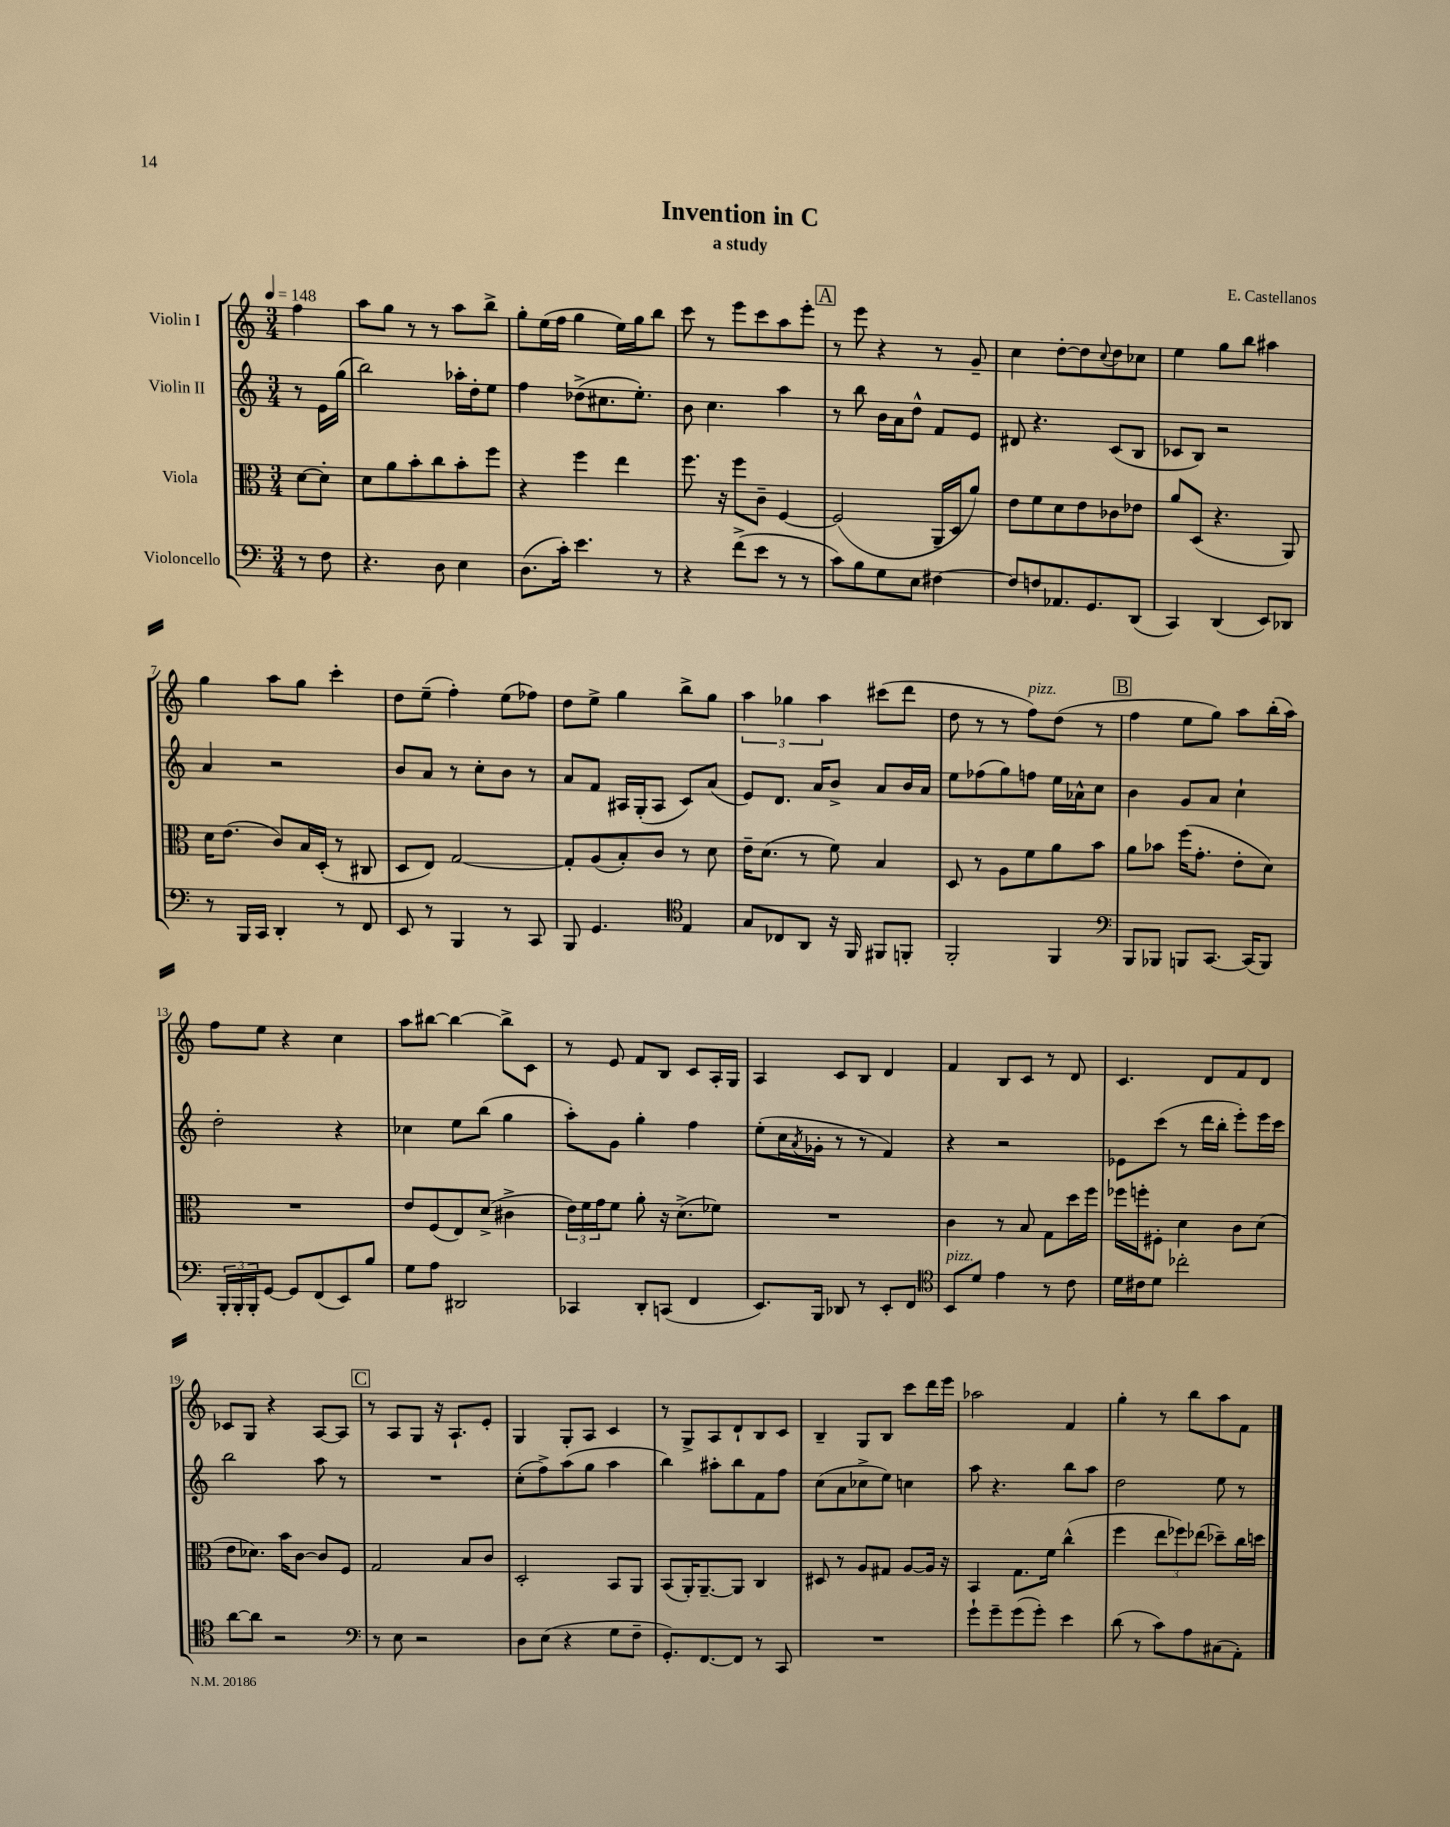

**kern	**kern	**kern	**kern
*staff4	*staff3	*staff2	*staff1
*clefF4	*clefC3	*clefG2	*clefG2
*k[]	*k[]	*k[]	*k[]
*M3/4	*M3/4	*M3/4	*M3/4
*MM148	*MM148	*MM148	*MM148
8r	[8d\L	8r	4ff\
8F\	8d'\]J	16e\LL	.
.	.	(16gg\JJ	.
=	=	=	=
4.r	8d\L	2bb\)	8aa\L
.	8a\	.	8gg\J
.	8b'\	.	8r
8D\	8cc\	.	8r
4E\	8b'\	16aa-'\LL	8aa\L
.	.	16dd'\J	.
.	8ff\J	8ee\J	8bb^\J
=	=	=	=
(8.D\L	4r	4ff\	8gg'\L
.	.	.	(16ee\L
16c'\Jk)	.	.	16ff\JJ
4.e\	4ff\	(8dd-^\L	4gg\
.	.	8.cc#\	.
.	4ee\	.	16ee\LL)
.	.	8.ee'\J)	16gg\J
8r	.	.	8bb\J
=	=	=	=
4r	8.ff\	8b\	8ccc\
.	.	4.cc\	8r
.	16r	.	.
(8f^\L	8ff\L	.	8eee\L
8e\J	8c~\J	.	8ccc\
8r	[4F/	4aa\	8aa\
8r	.	.	8eee'\J
=	=	=	=
8c\L)	(2F/]	8r	8r
8B\	.	8bb\	8eee\
8G\	.	16b\LL	4r
.	.	16a\J	.
8E\J	.	8dd^^\J	.
[4F#\	16AA~/LL	8f/L	8r
.	16D/J	.	.
.	8a/J)	8e/J	8g~/
=	=	=	=
8F#/]L	8e\L	8d#/	4cc\
8F/	8f\	4.r	.
8.AA-/	8d\	.	[8dd'\L
.	8e\	.	8dd\]
8.GG/	.	.	.
.	.	.	8qqcc/
.	8c-\	(8c/L	8dd\
(8DD/J	8e-\J	8B/J	8cc-\J
=	=	=	=
4CC/)	8a/L	8c-/L	4ee\
.	(8D/J	8B/J)	.
(4DD/	4.r	2r	8gg\L
.	.	.	8bb\J
8EE/L)	.	.	4aa#\
8DD-/J	8AA/)	.	.
=	=	=	=
8r	16d\LK	4a/	4gg\
.	(8.e\J	.	.
16BBB/LL	.	.	.
16CC/JJ	.	.	.
4DD'/	8c/L)	2r	8aa\L
.	16B/L	.	8gg\J
.	(16D'/JJ	.	.
8r	8r	.	4ccc'\
8FF/	8C#/	.	.
=	=	=	=
8EE/	8D/L	8b/L	8dd\L
8r	8E/J)	8a/J	(8ee~\J
4BBB/	[2G/	8r	4ff'\)
.	.	8cc'\L	.
8r	.	8b\J	(8ee\L
8CC/	.	8r	8ff-\J)
=	=	=	=
8BBB/	8G'/]L	8a/L	8dd\L
4.GG/	(8A/	8f/J	8ee^\J
.	8B'/)	16A#/LL	4gg\
.	.	(16G'/J	.
.	8c/J	8A#/J	.
*clefC4	*	*	*
4E/	8r	8c/L)	8bb^\L
.	8d\	(8a/J	8gg\J
=	=	=	=
8G/L	16e~\LK	8e/L)	6aa\
.	(8.d\J	.	.
8C-/	.	8.d/J	.
.	.	.	6gg-\
8AA/J	8r	.	.
.	.	16a/LK	.
.	.	.	6aa\
16r	8f\)	8b^/J	.
16FF/	.	.	.
8FF#/L	4B/	8a/L	(8ccc#\L
8FF'/J	.	16b/L	8ddd\J
.	.	16a/JJ	.
=	=	=	=
2FF'/	8D/	8ee\L	8dd\
.	8r	(8ff-\	8r
.	8A\L	8gg\)	8r
.	8f\	8ff\J	8ff\L)
4FF/	8a\	16ee\LL	(8dd\J
.	.	16a-^^\J	.
.	8b\J	8cc\J	8r
=	=	=	=
*clefF4	*	*	*
8BBB/L	8a\L	4b\	4ff\
8BBB-/J	8b-\J	.	.
8BBB/L	(16ff\LK	8g/L	8ee\L
.	8.g'\J	.	.
[8.CC/J	.	8a/J	8gg\J)
.	8e'\L	4cc`\	8aa\L
(16CC/]LK	.	.	.
8BBB/J)	8d\J)	.	(16bb'\L
.	.	.	16aa\JJ)
=	=	=	=
24BBB'/LL	2.r	2dd'\	8ff\L
24BBB'/	.	.	.
24BBB'/J	.	.	.
[8GG/J	.	.	8ee\J
8GG/]L	.	.	4r
(8FF/	.	.	.
8EE/)	.	4r	4cc\
8B/J	.	.	.
=	=	=	=
8G\L	8e/L	4cc-\	8aa\L
8A\J	(8F/	.	[8bb#\J
2DD#/	8E/)	8ee\L	4bb#\_
.	(8d^/J	(8bb\J	.
.	4c#^\	4gg\	8bb#^\]L
.	.	.	8c\J
=	=	=	=
4CC-/	24e\LL)	8aa'\L)	8r
.	24f\	.	.
.	24g\J	.	.
.	8f\J	8g\J	8e/
8DD'/L	8a'\	4gg'\	8f/L
(8CC/J	16r	.	8B/J
.	(8.d^\L	.	.
4FF/	.	4ff\	8c/L
.	8f-\J)	.	16A'/L
.	.	.	16G/JJ
=	=	=	=
8.EE/L)	2.r	(8ee'\L	4A/
.	.	16cc\L	.
.	.	8qa/	.
16BBB/Jk	.	16g-'\JJ	.
8DD-/	.	8r	8c/L
8r	.	8r	8B/J
8EE'/L	.	4f/)	4d/
8FF/J	.	.	.
=	=	=	=
*clefC4	*	*	*
8BB/L	4c\	4r	4f/
8d/J	.	.	.
4e\	8r	2r	8B/L
.	8B/	.	8c/J
8r	8G\L	.	8r
8c\	16dd\L	.	8d/
.	16ff\JJ	.	.
=	=	=	=
16d\LL	16ff-\LL	8e-\L	4.c/
16c#\J	16ff'\J	.	.
8d\J	8F#'\J	(8ccc\J	.
2cc-'\	4d\	8r	.
.	.	16ddd\LL	8d/L
.	.	16bb'\JJ	.
.	8c\L	8eee'\L)	8f/
.	(8d\J	16eee\L	8d/J
.	.	16ccc\JJ	.
=	=	=	=
[8a\L	8e\L	2bb\	8c-/L
8a\]J	8.d-\J)	.	8G/J
2r	.	.	4r
.	16b\LK	.	.
.	[8c\J	.	.
.	8c/]L	8aa\	[8A/L
.	8F/J	8r	8A/]J
=	=	=	=
*clefF4	*	*	*
8r	2G/	2.r	8r
8E\	.	.	8A/L
2r	.	.	8G/J
.	.	.	16r
.	.	.	8.A`/L
.	8B/L	.	.
.	8c/J	.	8e'/J
=	=	=	=
8D\L	2D'/	(8cc'\L	4G/
(8E\J	.	8ff^\)	.
4r	.	(8aa\	8G'/L
.	.	8gg\J	8A/J
8G\L	8BB/L	4aa\	4c/
8F~\J	8AA/J	.	.
=	=	=	=
8.GG'/L)	(8BB/L	4bb\)	8r
.	16AA'/K)	.	8G^/L
[8.FF/	[8.AA~/	.	.
.	.	8aa#'\L	8A/
8FF/]J	8AA/]J	8bb\	8d`/
8r	4C/	8f\	8B/
8CC/	.	8ff\J	8c/J
=	=	=	=
2.r	8D#/	(8cc\L	4B~/
.	8r	8a\	.
.	8A/L	8cc-^\	8G/L
.	8G#/J	8ee\J)	8B/J
.	[8A/L	4cc\	8ccc\L
.	16A/]Jk	.	16ddd\L
.	16r	.	16eee\JJ
=	=	=	=
8g`\L	4BB/	8aa\	2aa-\
8g~\	.	4.r	.
(8g\	8.G\L	.	.
8g'\J)	.	.	.
.	16f\Jk	.	.
4e\	(4cc^^\	8bb\L	4f/
.	.	8aa\J	.
=	=	=	=
(8d\	4ff\	2dd\	4gg'\
8r	.	.	.
8c\L)	12ee\L	.	8r
.	12ff-\)	.	.
8A\	.	.	8bb\L
.	(12ee-\J	.	.
(8C#\	8dd-~\L)	8ee\	8aa\
8AA'\J)	16cc\L	8r	8f\J
.	16dd\JJ	.	.
==	==	==	==
*-	*-	*-	*-
